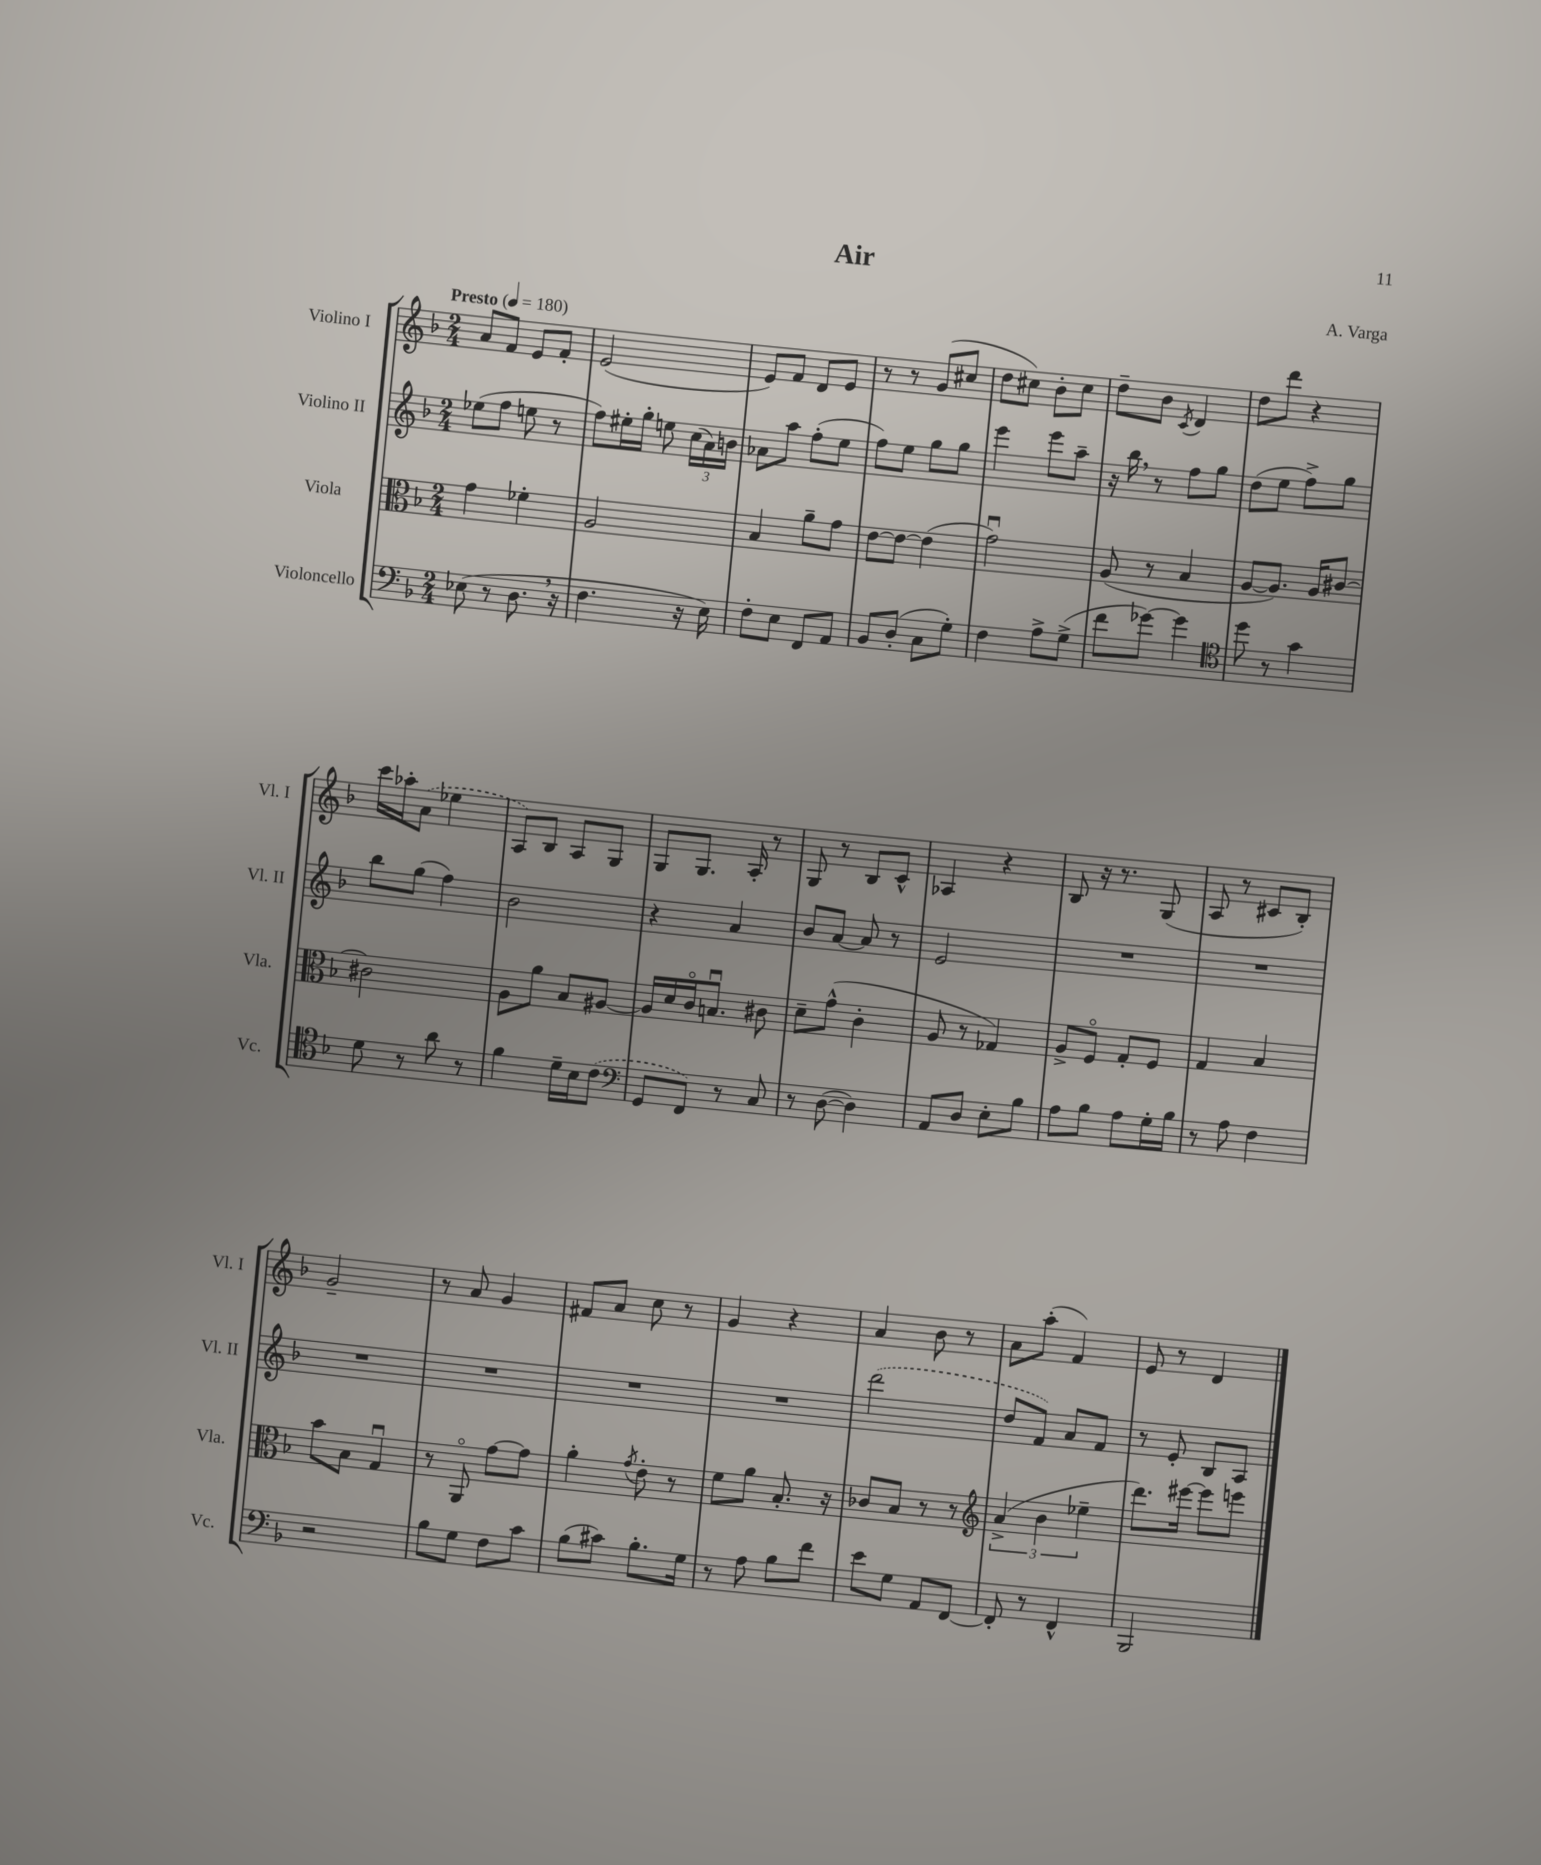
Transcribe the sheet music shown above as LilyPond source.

\header { title = "Air" composer = "A. Varga" }
<<
\new StaffGroup <<
\new Staff = "s0" \with { instrumentName = "Violino I" shortInstrumentName = "Vl. I" } {
    \clef treble \key f \major \numericTimeSignature \time 2/4 \tempo "Presto" 4 = 180
    \autoBeamOff a'8[ f'8] e'8[ f'8]-. |
    e'2( |
    e'8[) f'8] d'8[ e'8] |
    r8 r8 g'8[( cis''8] |
    d''8[ cis''8]) bes'8[-. cis''8] |
    d''8[-- bes'8] \acciaccatura { c'8 } d'4 |
    d''8[ d'''8] r4 |
    c'''16[ aes''16-. \once \slurDashed a'8]( ees''4 |
    a8[) bes8] a8[ g8] |
    g8[ g8.] a16-. r8 |
    g8 r8 bes8[ c'8]-^ |
    aes4 r4 |
    bes8 r16 r8. g8( |
    a8 r8 cis'8[ bes8]-.) |
    g'2-- |
    r8 a'8 g'4 |
    fis'8[ a'8] c''8 r8 |
    g'4 r4 |
    a'4 bes'8 r8 |
    a'8[ a''8]-.( f'4) |
    e'8 r8 d'4 \bar "|." |
}
\new Staff = "s1" \with { instrumentName = "Violino II" shortInstrumentName = "Vl. II" } {
    \clef treble \key f \major \numericTimeSignature \time 2/4
    \autoBeamOff ees''8[( f''8] e''8 r8 |
    f''8[) eis''16-. g''16]-. e''8 \tuplet 3/2 { c''16[( a'16) b'16] } |
    aes'8[ a''8] f''8[-.( e''8] |
    f''8[) e''8] g''8[ g''8] |
    e'''4 e'''8[ a''8]-- |
    r16 bes''16 \breathe r8 f''8[ g''8] |
    d''8[( e''8] f''8[->) g''8] |
    bes''8[ g''8]( f''4) |
    bes'2 |
    r4 a'4 |
    bes'8[ a'8]~ a'8 r8 |
    e'2 |
    R2 |
    R2 |
    R2 |
    R2 |
    R2 |
    R2 |
    \once \slurDashed d'''2( |
    d''8[ f'8]) a'8[ f'8] |
    r8 e'8-. bes8[ a8] \bar "|." |
}
\new Staff = "s2" \with { instrumentName = "Viola" shortInstrumentName = "Vla." } {
    \clef alto \key f \major \numericTimeSignature \time 2/4
    \autoBeamOff g'4 fes'4-. |
    a2 |
    bes4 a'8[-- g'8] |
    e'8[~ e'8]~ e'4( |
    g'2\downbow) |
    a8( r8 bes4 |
    a8[~ a8.]) a16[ cis'8]~ |
    cis'2 |
    a8[ a'8] bes8[ ais8]~ |
    ais16[ d'16 c'16\flageolet b8.]\downbow cis'8 |
    d'8[-- g'8]-^( c'4-. |
    a8 r8 ges4) |
    a8[-> f8]\flageolet g8[-. f8] |
    g4 bes4 |
    bes'8[ bes8] g4\downbow |
    r8 a,8\flageolet g'8[~ g'8] |
    a'4-. \acciaccatura { g'8 } e'8-. r8 |
    f'8[ a'8] bes8.-. r16 |
    ces'8[ bes8] r8 r8 |
    \clef treble \tuplet 3/2 { a'4->( bes'4 ees''4-- } |
    d'''8.[) eis'''16]~ eis'''8[ e'''8] \bar "|." |
}
\new Staff = "s3" \with { instrumentName = "Violoncello" shortInstrumentName = "Vc." } {
    \clef bass \key f \major \numericTimeSignature \time 2/4
    \autoBeamOff ees8( r8 d8. \breathe r16 |
    f4. r16 e16) |
    f8[-. e8] f,8[ a,8] |
    bes,8[ d8]-.( c8[ g8]-.) |
    f4 a8[-> g8]->( |
    f'8[ ges'8]~) ges'4 |
    \clef tenor d''8 r8 g'4 |
    d'8 r8 a'8 r8 |
    f'4 d'16[-- bes16 \once \slurDashed c'8]( |
    \clef bass g,8[ f,8]) r8 c8 |
    r8 d8~( d4) |
    a,8[ d8] e8[-. bes8] |
    a8[ bes8] a8[ g16-. bes16] |
    r8 a8 f4 |
    r2 |
    bes8[ g8] f8[ c'8] |
    bes8[( cis'8]) bes8.[-. g16] |
    r8 a8 bes8[ f'8] |
    e'8[ g8] a,8[ f,8]~ |
    f,8-. r8 f,4-^ |
    bes,,2 \bar "|." |
}
>>
>>
\layout { \context { \Score \remove "Bar_number_engraver" } }
